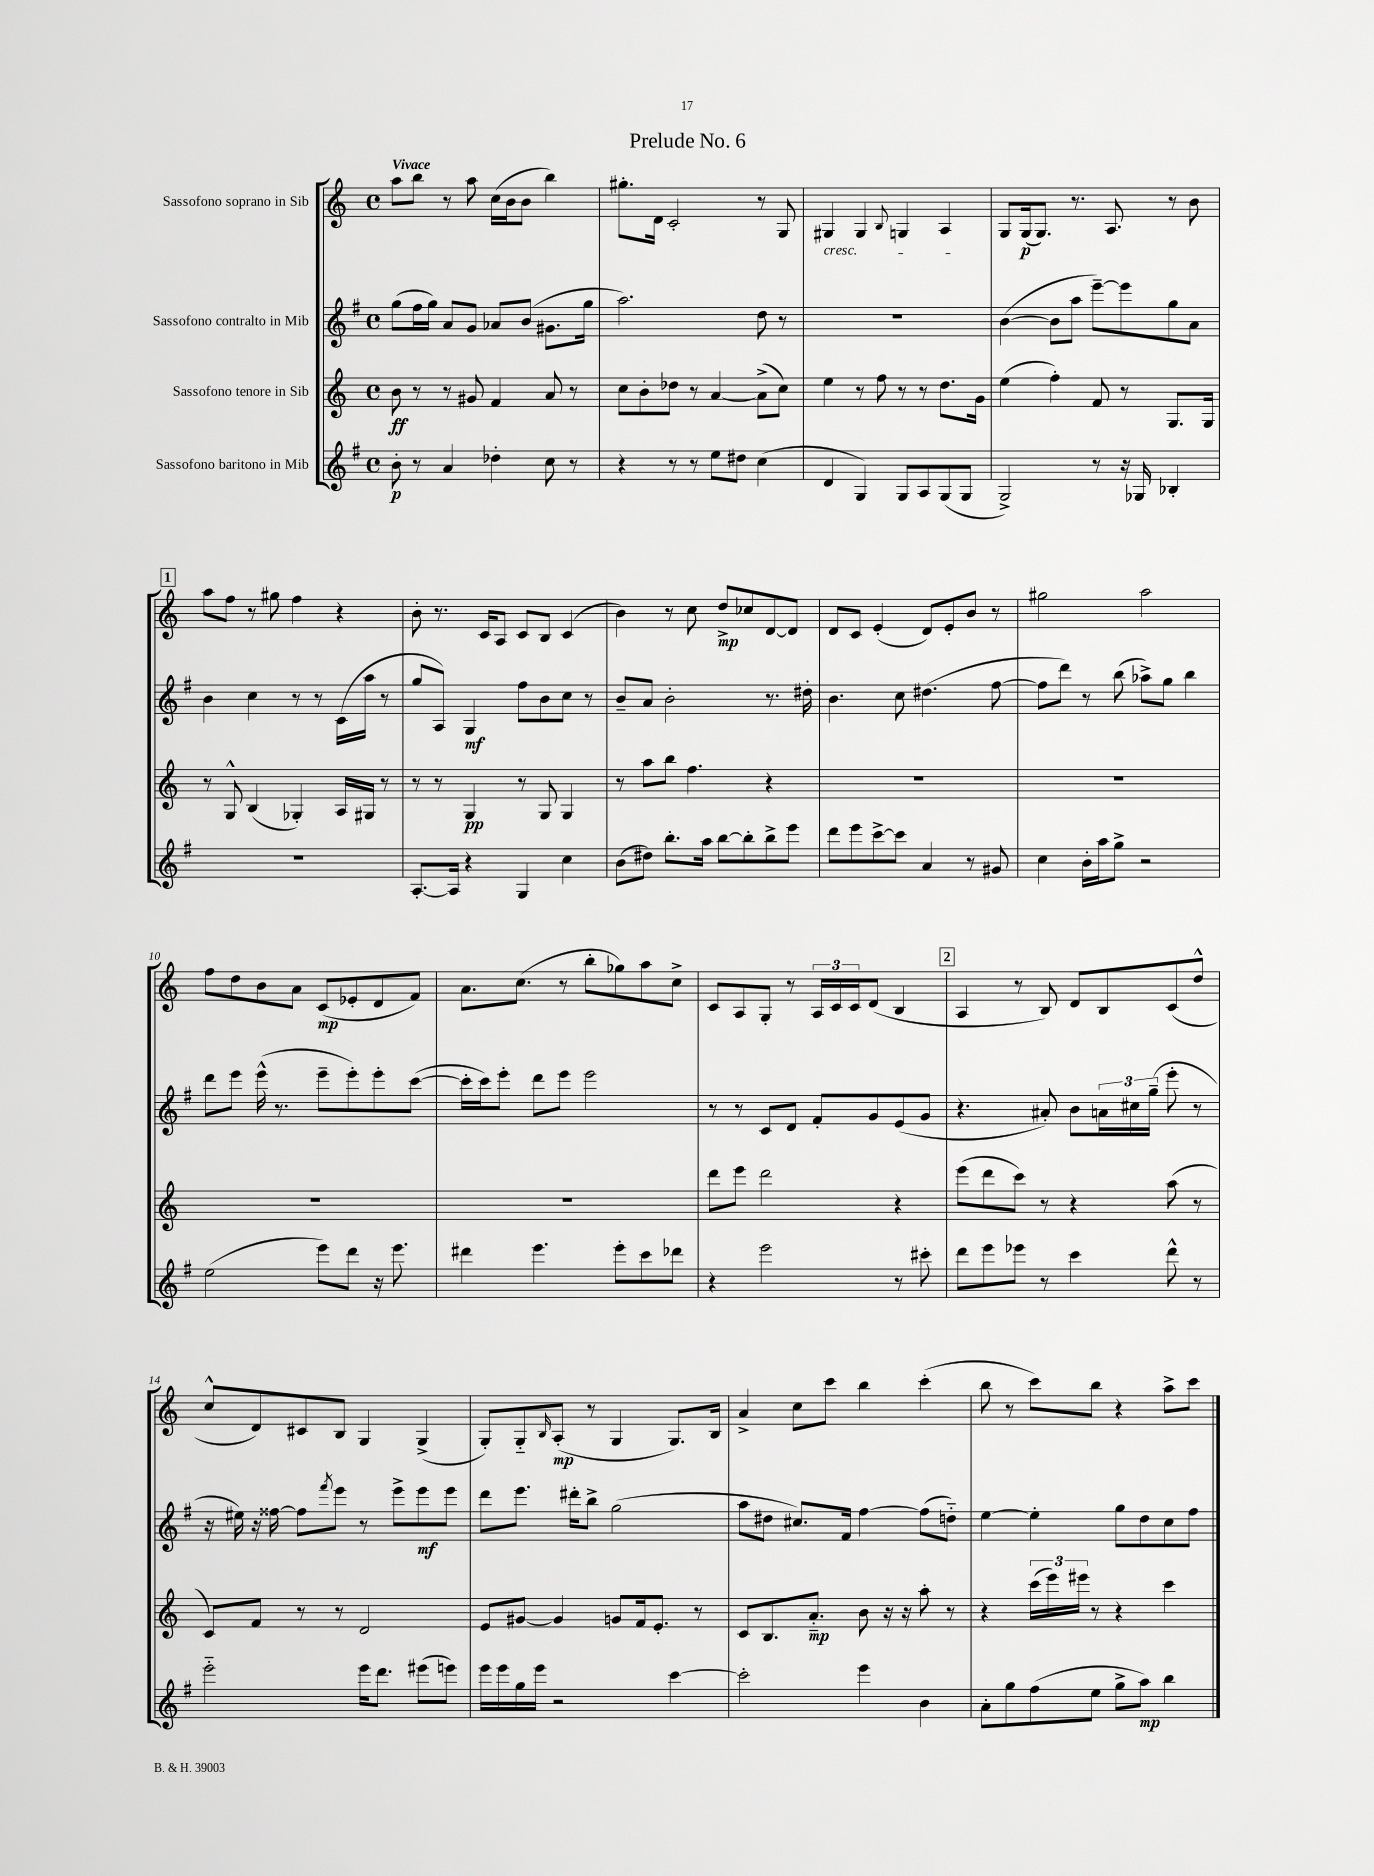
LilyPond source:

\header { title = "Prelude No. 6" }
<<
\new StaffGroup <<
\new Staff = "s0" \with { instrumentName = "Sassofono soprano in Sib" } {
    \clef treble \key c \major \defaultTimeSignature \time 4/4 \tempo "Vivace"
    a''8 b''8 r8 a''8 c''16( b'16 b'8 b''4) |
    gis''8.-. d'16 c'2-. r8 g8 |
    gis4\cresc gis4 \appoggiatura { b8 } g4 a4\! |
    g8 g16\p( g8.) r8. a8. r8 b'8 |
    \mark \markup { \box "1" } a''8 f''8 r8 gis''8 f''4 r4 |
    b'8-. r8. c'16 a8 c'8 b8 c'4( |
    b'4) r8 c''8 d''8->\mp ces''8 d'8~ d'8 |
    d'8 c'8 e'4-.( d'8) e'8-. b'8 r8 |
    gis''2 a''2 |
    f''8 d''8 b'8 a'8 c'8\mp( ees'8-. d'8 f'8) |
    a'8. c''8.( r8 b''8-. ges''8) a''8 c''8-> |
    c'8 a8 g8-. r8 \tuplet 3/2 { a16 c'16 c'16 } d'8( b4 |
    \mark \markup { \box "2" } a4 r8 b8) d'8 b8 c'8( d''8-^ |
    c''8-^ d'8) cis'8 b8 g4 g4->( |
    g8-.) g8-_ \grace { b16 } a8-.\mp( r8 g4 g8.) b16 |
    a'4-> c''8 c'''8 b''4 c'''4-.( |
    b''8 r8 c'''8) b''8 r4 a''8-> c'''8 \bar "|." |
}
\new Staff = "s1" \with { instrumentName = "Sassofono contralto in Mib" } {
    \clef treble \key g \major \defaultTimeSignature \time 4/4
    g''8( fis''16 g''16) a'8 g'8 aes'8 b'8( gis'8. g''16 |
    a''2.) d''8 r8 |
    R1 |
    b'4~( b'8 a''8 e'''8~--) e'''8 g''8 a'8 |
    \mark \markup { \box "1" } b'4 c''4 r8 r8 c'16( a''16 r8 |
    g''8 a8) g4\mf fis''8 b'8 c''8 r8 |
    b'8-- a'8 b'2-. r8. dis''16-. |
    b'4. c''8 dis''4.( fis''8~ |
    fis''8 d'''8) r8 b''8( aes''8->) g''8 b''4 |
    d'''8 e'''8 e'''16-^( r8. e'''8-- e'''8-.) e'''8-. c'''8~( |
    c'''16-. c'''16) e'''8-. d'''8 e'''8 e'''2 |
    r8 r8 c'8 d'8 fis'8-. g'8 e'8( g'8 |
    \mark \markup { \box "2" } r4. ais'8-.) b'8 \tuplet 3/2 { a'16 cis''16 g''16--( } e'''8-. r8 |
    r16 eis''16) r16 fisis''16~ fisis''8 \acciaccatura { fis'''8 } e'''8 r8 e'''8-> e'''8\mf e'''8 |
    d'''8 e'''8. dis'''16-. b''8-> g''2( |
    a''8 dis''8 cis''8.) fis'16 fis''4~ fis''8( d''8-_) |
    e''4~ e''4-. g''8 d''8 c''8 fis''8 \bar "|." |
}
\new Staff = "s2" \with { instrumentName = "Sassofono tenore in Sib" } {
    \clef treble \key c \major \defaultTimeSignature \time 4/4
    b'8\ff r8 r8 gis'8 f'4 a'8 r8 |
    c''8 b'8-. des''8 r8 a'4~ a'8->( c''8) |
    e''4 r8 f''8 r8 r8 d''8. g'16 |
    e''4( f''4-.) f'8 r8 g8. g16 |
    \mark \markup { \box "1" } r8 g8-^ b4( ges4-.) a16 gis16 r8 |
    r8 r8 g4\pp r8 g8 g4 |
    r8 a''8 b''8 f''4. r4 |
    R1 |
    R1 |
    R1 |
    R1 |
    d'''8 e'''8 d'''2 r4 |
    \mark \markup { \box "2" } e'''8( d'''8 c'''8) r8 r4 a''8( r8 |
    c'8) f'8 r8 r8 d'2 |
    e'8 gis'8~ gis'4 g'8 f'16 e'8.-. r8 |
    c'8 b8. a'8.-_\mp b'8 r16 r16 a''8-. r8 |
    r4 \tuplet 3/2 { c'''16( e'''16) eis'''16 } r8 r4 c'''4 \bar "|." |
}
\new Staff = "s3" \with { instrumentName = "Sassofono baritono in Mib" } {
    \clef treble \key g \major \defaultTimeSignature \time 4/4
    b'8-.\p r8 a'4 des''4-. c''8 r8 |
    r4 r8 r8 e''8 dis''8 c''4( |
    d'4 g4) g8 a8 g8( g8 |
    g2->) r8 r16 ges16 bes4-. |
    \mark \markup { \box "1" } R1 |
    a8.~-. a16 r4 g4 c''4 |
    b'8( dis''8) b''8.-. a''16 b''8~ b''8-. b''8-> e'''8 |
    d'''8 e'''8 c'''8~-> c'''8 a'4 r8 gis'8 |
    c''4 b'16-. a''16 g''8-> r2 |
    e''2( e'''8) d'''8 r16 e'''8. |
    dis'''4 e'''4. e'''8-. c'''8 des'''8 |
    r4 e'''2 r8 cis'''8-. |
    \mark \markup { \box "2" } d'''8 e'''8 ees'''8 r8 c'''4 d'''8-^ r8 |
    e'''2-_ e'''16 d'''8. eis'''8( e'''8) |
    e'''16 e'''16 g''16 e'''16 r2 c'''4~ |
    c'''2-. e'''4 b'4 |
    a'8-. g''8 fis''8( e''8 g''8-> a''8\mp) b''4 \bar "|." |
}
>>
>>
